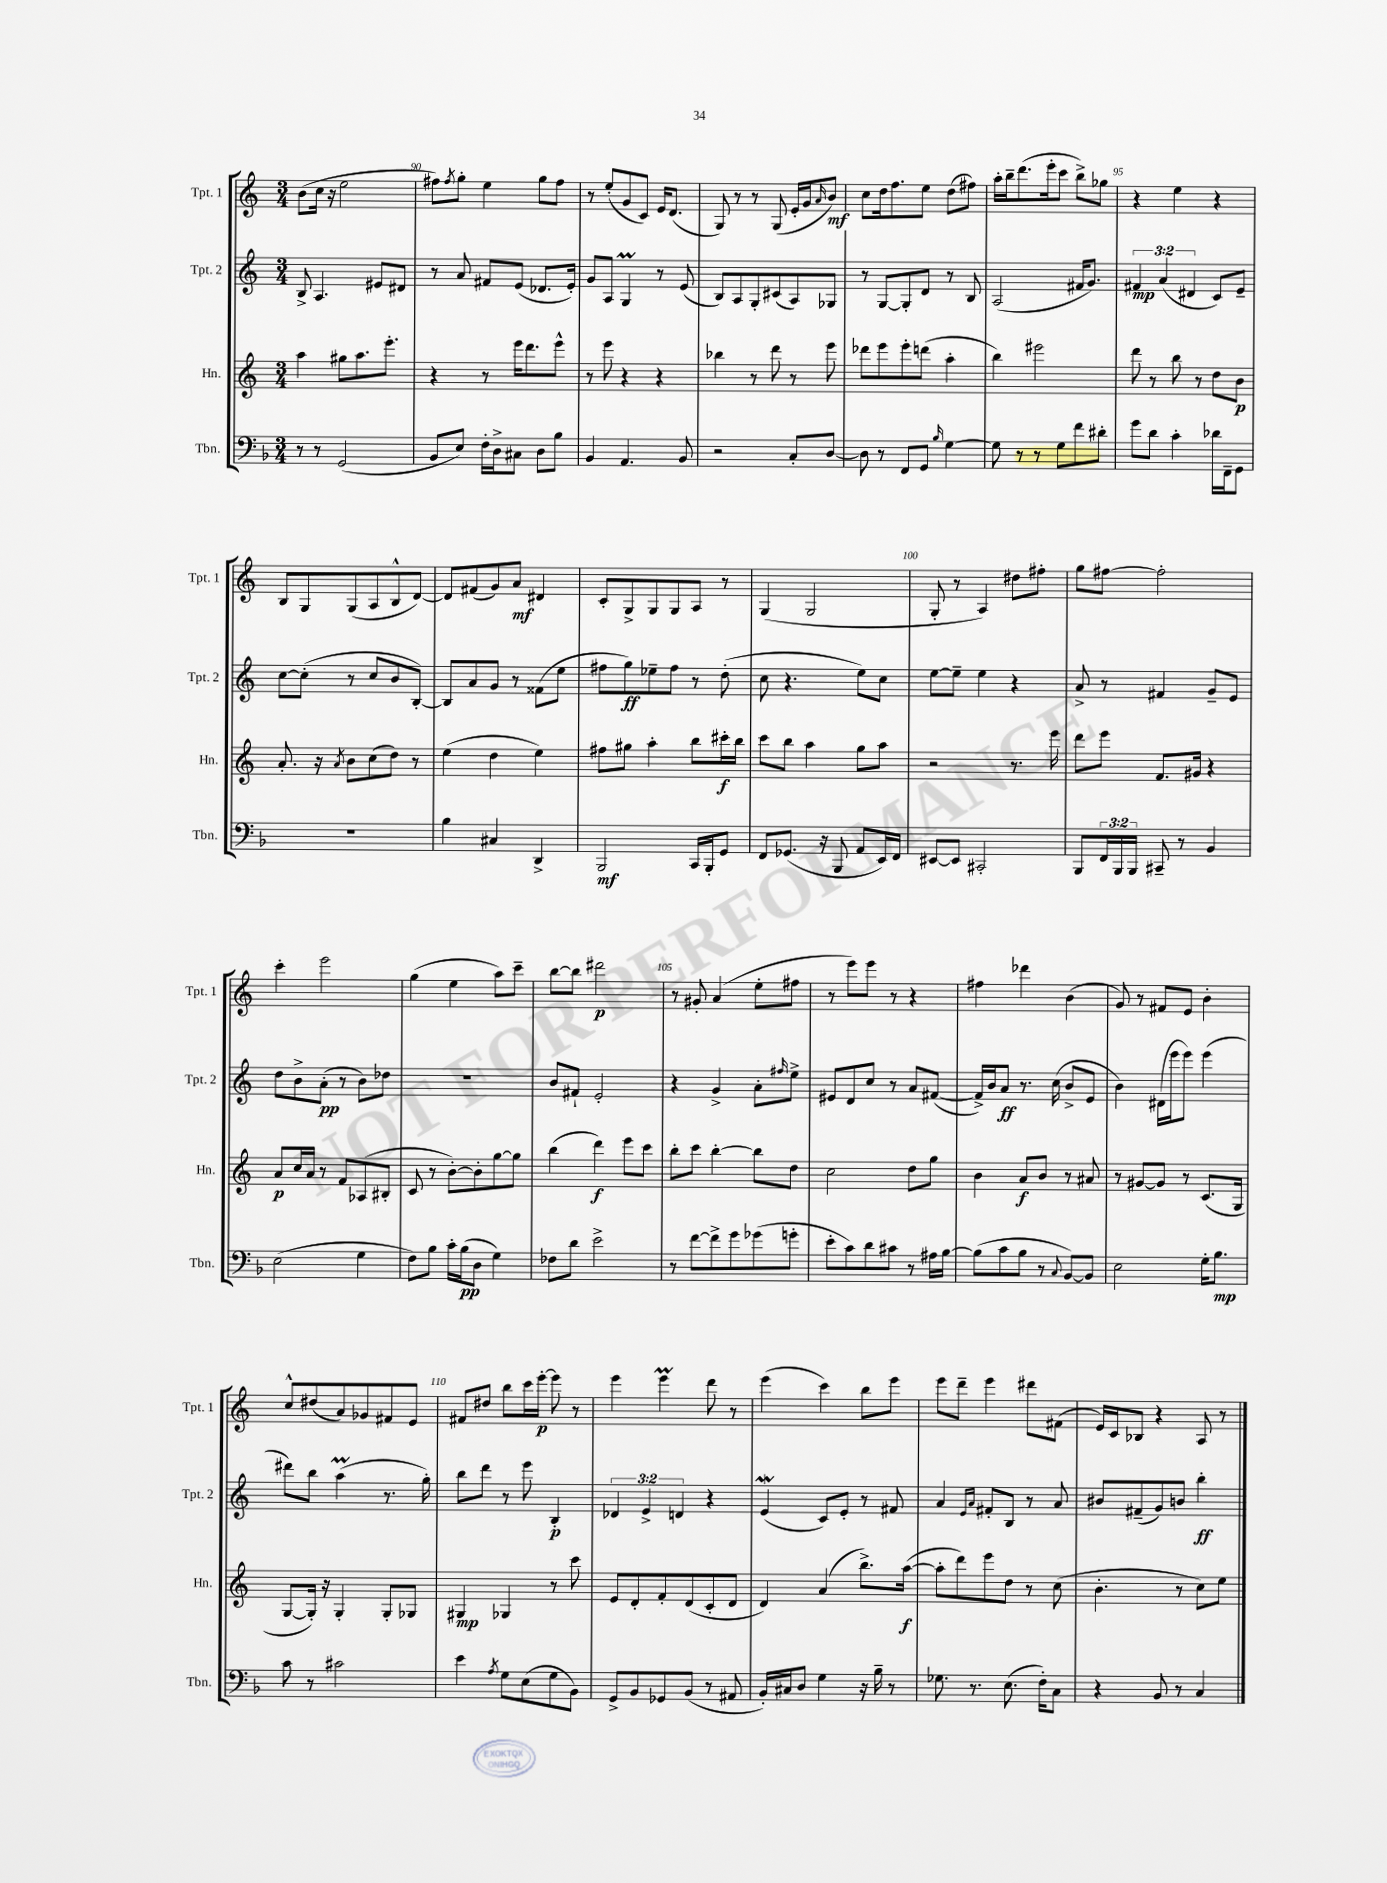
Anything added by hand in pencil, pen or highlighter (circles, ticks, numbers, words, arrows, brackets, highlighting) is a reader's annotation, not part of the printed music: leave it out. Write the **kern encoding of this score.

**kern	**kern	**kern	**kern
*staff4	*staff3	*staff2	*staff1
*clefF4	*clefG2	*clefG2	*clefG2
*k[b-]	*k[]	*k[]	*k[]
*M3/4	*M3/4	*M3/4	*M3/4
8r	4aa	8B^	(8b
8r	.	4.A	16cc
.	.	.	16r
(2GG	8gg#	.	2ee
.	8.aa	.	.
.	.	8e#	.
.	8.eee'	.	.
.	.	8d#	.
=	=	=	=
8BB-	4r	8r	8ff#)
.	.	.	8qff#
8E)	.	8a	8gg'
16F'	8r	8f#	4ee
16D^	.	.	.
8C#	16eee	(8e	.
.	8.ddd	.	.
8D	.	8.d-	8gg
8B-	8eee^^	.	8ff#
.	.	16e')	.
=	=	=	=
4BB-	8r	8g	8r
.	8eee	8A	(8ee'
4.AA	4r	4G	8g
.	.	.	8c)
.	4r	8r	16e
.	.	.	(8.d
8BB-	.	(8e	.
=	=	=	=
2r	4bb-	8B)	8G)
.	.	8A	8r
.	8r	8G'	8r
.	8ddd	(8c#	(8G
8C'	8r	8A)	16e'
.	.	.	16g
.	.	.	16qqa
[8D	8eee	8G-	8b)
=	=	=	=
8D]	8ddd-	8r	8cc
8r	8eee	[8G	16dd
.	.	.	8.ff
8FF	8eee'	8G']	.
8GG	(8ddd	8d	8ee
16qqB-	.	.	.
[4G	4aa'	8r	(8dd
.	.	8B	8ff#)
=	=	=	=
8G]	4bb)	(2A	16aa'
.	.	.	16bb~
8r	.	.	(8.ddd
8r	2eee#	.	.
.	.	.	16eee'
8G	.	.	8ccc
8f	.	16f#	8bb^)
.	.	8.g)	.
8d#'	.	.	8gg-
=	=	=	=
8g	8ddd	6f#	4r
8d	8r	.	.
.	.	(6a	.
4c'	8bb	.	4ee
.	.	6d#	.
.	8r	.	.
16d-	8dd	8c)	4r
16FF~	.	.	.
8GG	8b	8e~	.
=	=	=	=
2.r	8.a'	[8cc	8B
.	.	(8cc']	8G
.	16r	.	.
.	8qa	.	.
.	8b	8r	(8G
.	(8cc	8cc	8A
.	8dd)	8b	8B^^
.	8r	[8B')	[8d)
=	=	=	=
4B-	(4ee	8B]	8d]
.	.	8a	(8f#
4C#	4dd	8g	8g)
.	.	8r	8a
4DD^	4ee)	(8f##	4d#
.	.	8ee	.
=	=	=	=
2BBB-	8ff#	8ff#	8c'
.	8gg#	8gg)	8G^
.	4aa'	8ee-~	8G
.	.	8ff#	8G
16CC	8bb	8r	8A
16BBB-'	.	.	.
8GG	16ccc#'	(8dd'	8r
.	16bb	.	.
=	=	=	=
8FF	8ccc	8cc	(4G
(8.GG-	8bb	4.r	.
.	4aa	.	2G
16r	.	.	.
8BBB-	.	.	.
8AA	8gg	8ee)	.
16EE)	8aa	8cc	.
16FF	.	.	.
=	=	=	=
[8EE#	2r	[8ee	8G'
8EE#]	.	8ee~]	8r
2CC#'	.	4ee	4A)
.	8.r	4r	8dd#
.	.	.	8ff#'
.	16eee	.	.
=	=	=	=
8BBB-	8ddd	8a^	8gg
24FF	8eee	8r	[8ff#
24BBB-	.	.	.
24BBB-	.	.	.
8CC#~	8.f	4f#	2ff#']
8r	.	.	.
.	16g#	.	.
4BB-	4r	8g~	.
.	.	8e	.
=	=	=	=
(2E	8a	8dd	4ccc'
.	16cc	8b^	.
.	16a	.	.
.	8r	(8a'	2eee
.	8f	8r	.
4G	(8A-	8b)	.
.	8B#'	8dd-	.
=	=	=	=
8F)	8c	2.r	(4gg
8B-	8r	.	.
16c'	[8b')	.	4ee
(16B-	.	.	.
8D	8b']	.	.
4G)	[8gg	.	8aa)
.	8gg]	.	8ccc~
=	=	=	=
8F-	(4bb	8b	[8bb
8d	.	8f#`	8bb]
2e^	4ddd)	2e'	2ddd#
.	8eee	.	.
.	8ccc	.	.
=	=	=	=
8r	8bb'	4r	8r
[8f	8ccc	.	8g#'
8f^]	[4bb'	4g^	(4a
8g	.	.	.
(8g-	8bb]	8a'	8ee'
.	.	16qqff#	.
8g'	8dd	8ee^	8ff#
=	=	=	=
8e'	2cc	8e#	8r
8c)	.	8d	8eee)
8d	.	8cc	8eee
8c#	.	8r	8r
8r	8dd	8a	4r
16A#	8gg	([8f#	.
[16B-	.	.	.
=	=	=	=
(8B-]	4b	16f#^])	4ff#
.	.	16b	.
8c	.	8a	.
8B-	8a	8.r	4ddd-
8r	8b	.	.
.	.	(16cc	.
8qqC	.	.	.
[8BB-)	8r	8b^	(4b
8BB-]	8a#	8e	.
=	=	=	=
2E	8r	4b)	8g)
.	[8g#	.	8r
.	8g#]	(16d#	8f#
.	.	16eee	.
.	8r	8eee)	8e
16G'	(8.c	(4eee	4b'
8.B-	.	.	.
.	16G	.	.
=	=	=	=
8c	[8G	8ddd#)	8cc^^
8r	16G'])	8bb	(8dd#
.	16r	.	.
2c#	4G'	(4aa	8a)
.	.	.	8g-
.	8G'	8.r	8f#
.	8G-	.	8e
.	.	16gg')	.
=	=	=	=
4e	4G#	8bb	8f#
.	.	8ddd	8dd#
8qA	.	.	.
8G	4G-	8r	8bb
(8E	.	8eee	16ccc
.	.	.	[16eee'
8G	8r	4B'	8eee]
8BB-)	8ccc	.	8r
=	=	=	=
8GG^	8e	6d-	4eee
8BB-	8d'	.	.
.	.	6e^	.
8GG-	8f'	.	4eee
.	.	6d	.
(8BB-	(8d	.	.
8r	8c'	4r	8ddd
8AA#	8d	.	8r
=	=	=	=
16BB-')	4d)	(4e	(4eee
16C#	.	.	.
8D	.	.	.
4G	(4a	8c)	4ccc)
.	.	8e'	.
16r	8.bb^)	8r	8bb
16B-~	.	.	.
8r	.	8f#	8eee
.	([16aa	.	.
=	=	=	=
8.G-	8aa']	4a	8eee
.	8ddd)	.	8ddd~
8.r	.	.	.
.	.	16qqe	.
.	.	16qqa	.
.	8eee	8f#'	4eee
(8.E	8dd	8B	.
.	8r	8r	8ddd#
16F')	.	.	.
8C	(8cc	8a	(8f#
=	=	=	=
4r	4.b'	8b#	16e)
.	.	.	16c
.	.	(8f#~	8B-
8BB-	.	8g)	4r
8r	8r	8b	.
4C	8cc)	4bb'	8A
.	8ee	.	8r
==	==	==	==
*-	*-	*-	*-
